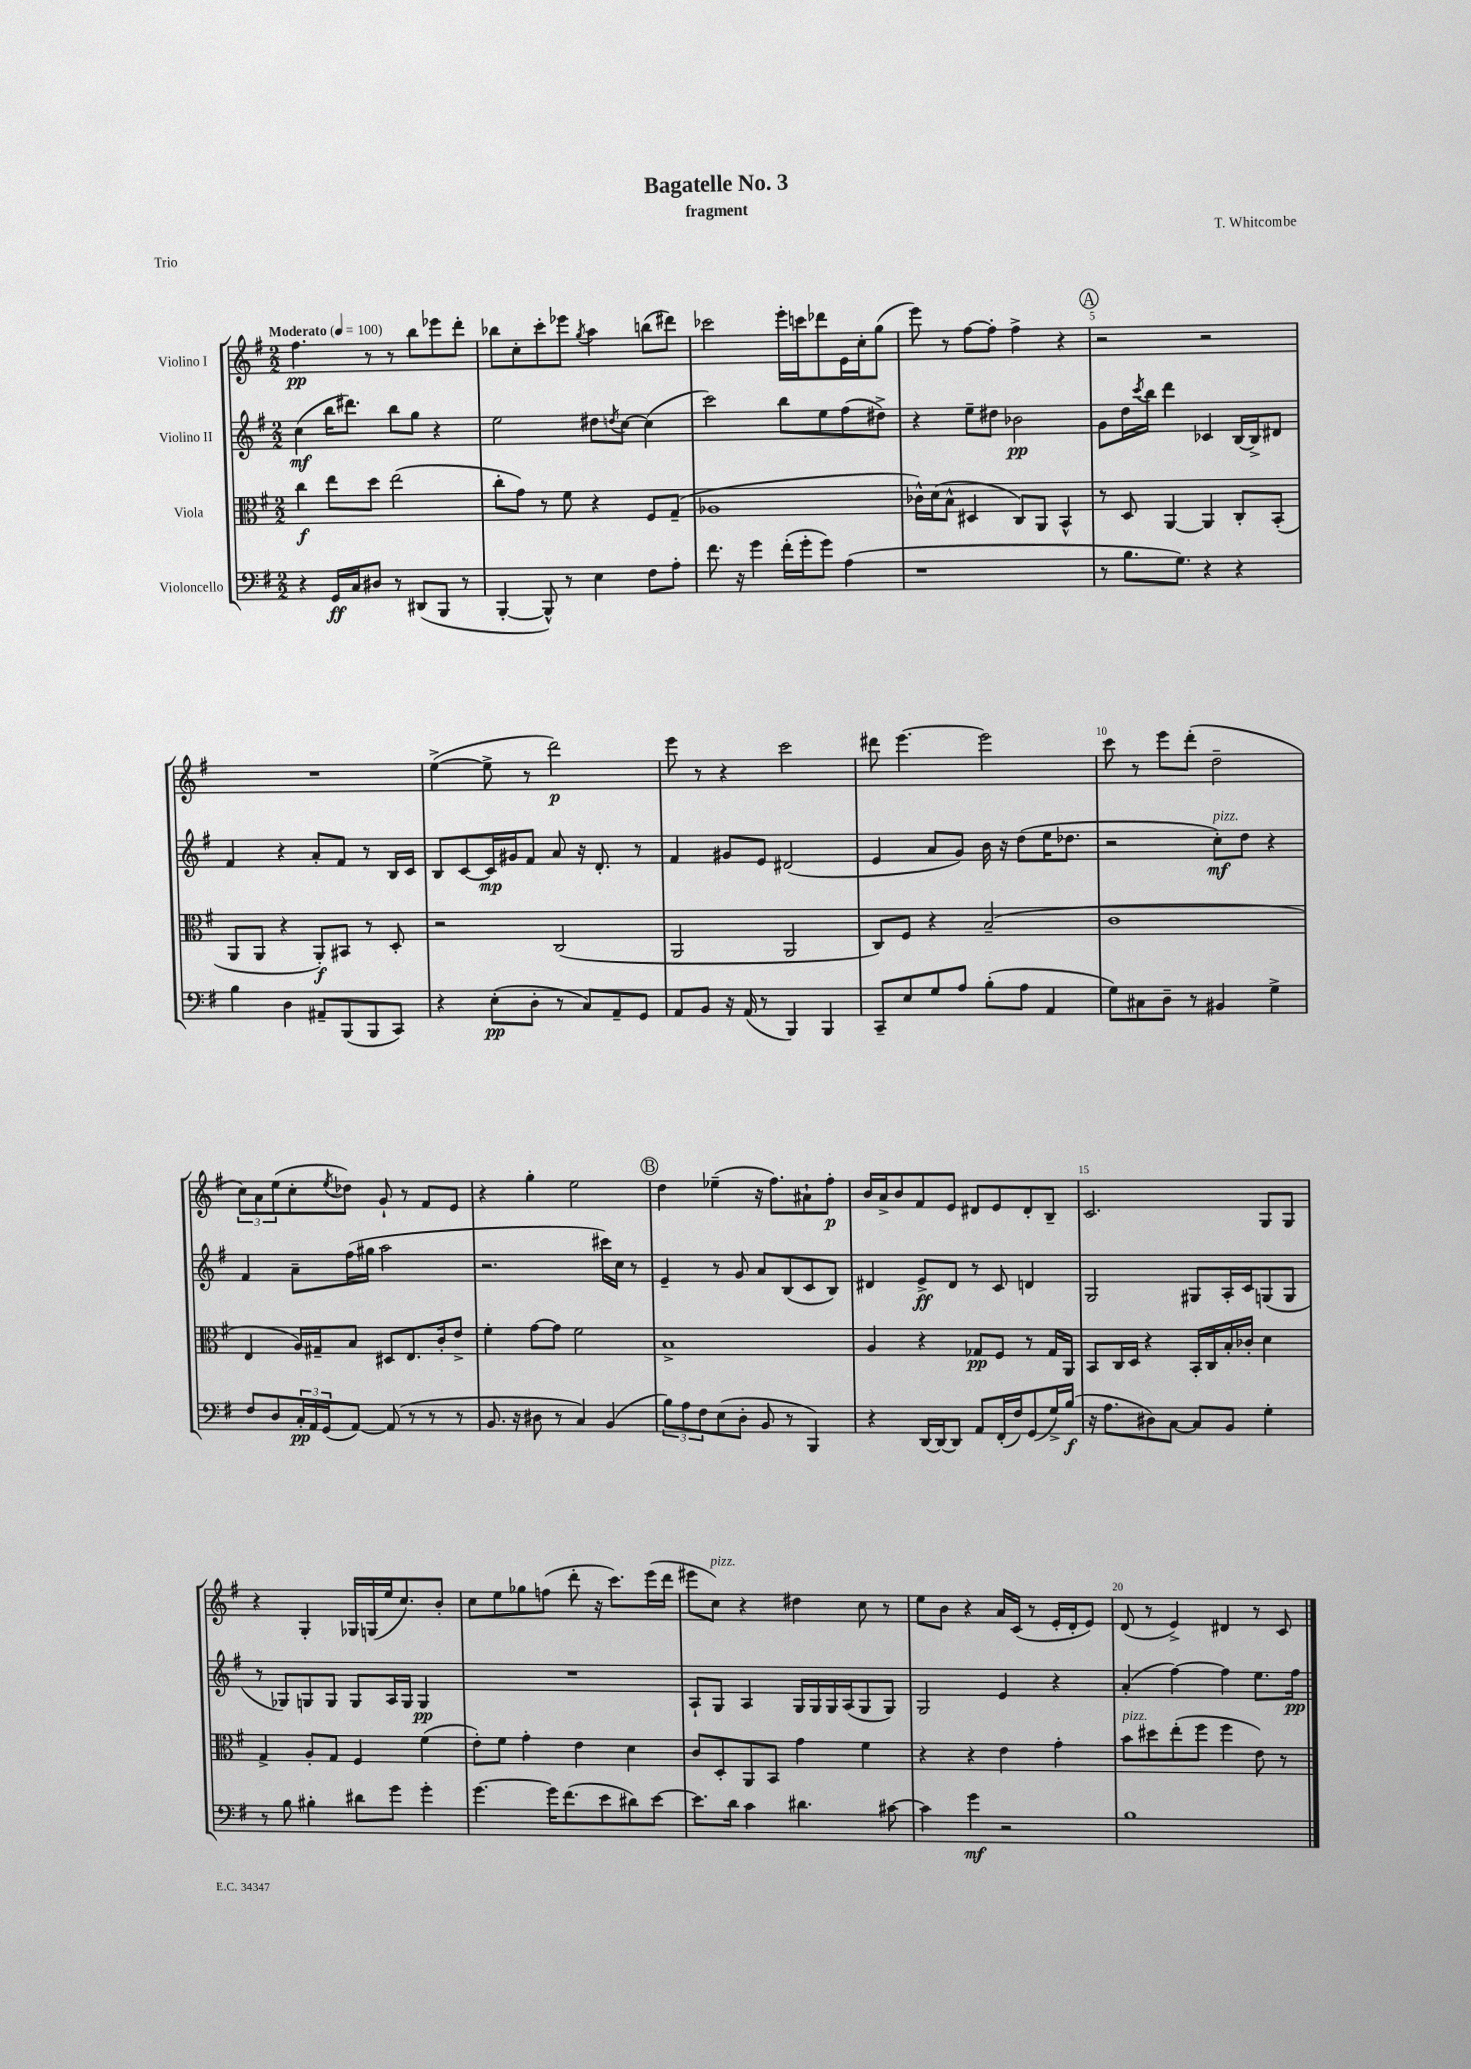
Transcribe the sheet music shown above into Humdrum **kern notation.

**kern	**kern	**kern	**kern
*staff4	*staff3	*staff2	*staff1
*clefF4	*clefC3	*clefG2	*clefG2
*k[f#]	*k[f#]	*k[f#]	*k[f#]
*M2/2	*M2/2	*M2/2	*M2/2
*MM100	*MM100	*MM100	*MM100
4r	4cc	(4cc	4.ff#
16GG	8ee	16bb	.
16C	.	8.ddd#)	.
8D#	8dd	.	8r
8r	(2ee	8bb	8r
(8DD#	.	8gg	8bb
8BBB	.	4r	8eee-
8r	.	.	8ddd'
=	=	=	=
[4BBB'	8cc'	2ee	8bb-
.	8g)	.	8cc'
8BBB^^])	8r	.	8ccc'
8r	8f#	.	8eee-
.	.	.	8qgg
4E	4r	8dd#	4aa
.	.	8qdd	.
.	.	[8cc	.
8F#	8F#	(4cc]	(8bb
8A'	(8G~	.	8ddd#)
=	=	=	=
8.f#	1A-	2ccc)	2ccc-
16r	.	.	.
4g	.	.	.
(16f#'	.	8bb	16eee'
16g'	.	.	16ccc
8g)	.	8ee	8ddd-
(4A	.	(8ff#	16e
.	.	.	16cc'
.	.	8dd#^)	(8gg
=	=	=	=
1r	16c-^^)	4r	8eee)
.	(16d	.	.
.	8B^^	.	8r
.	4D#	8ee~	[8ff#
.	.	8dd#	8ff#']
.	8C)	2b-	4ff#^
.	8AA	.	.
.	4BB^^	.	4r
=	=	=	=
8r	8r	8g	2r
8.B	8D	16dd	.
.	.	8qccc	.
.	.	16bb	.
.	[4AA	4ddd	.
8.G)	.	.	.
4r	4AA]	4c-	2r
4r	8C'	[16B	.
.	.	16B^]	.
.	(8BB'	8d#	.
=	=	=	=
4B	8AA	4f#	1r
.	8AA	.	.
4D	4r	4r	.
8AA#~	8AA')	8a'	.
(8BBB	8BB#	8f#	.
8BBB	8r	8r	.
8CC)	8D'	16B	.
.	.	16c	.
=	=	=	=
4r	2r	8B	([4ee^
.	.	[8c	.
(8E'	.	16c]	8ee^]
.	.	16g#	.
8D'	.	8f#	8r
8r	(2C	8a	2ddd)
8C)	.	16r	.
.	.	8.d'	.
8AA~	.	.	.
8GG	.	8r	.
=	=	=	=
8AA	2AA	4f#	8eee
8BB	.	.	8r
16r	.	8g#	4r
(16AA	.	.	.
8r	.	8e	.
4BBB)	2AA	(2d#	2ccc
4BBB	.	.	.
=	=	=	=
8CC~	8C)	4e	8ddd#
8E	8F#	.	[4.eee
8G	4r	8a	.
8A	.	8g)	.
(8B'	(2B~	16b	2eee]
.	.	16r	.
8A	.	(8dd	.
4AA	.	16ee	.
.	.	8.dd-	.
=	=	=	=
8G)	1c	2r	8ccc
8C#	.	.	8r
8D~	.	.	8eee
8r	.	.	(8ddd'
4BB#	.	8cc')	2dd~
.	.	8dd	.
4G^	.	4r	.
=	=	=	=
8F#	4E	4f#	12cc)
.	.	.	12a
8D	.	.	.
.	.	.	(12ee
24C'	16A)	8a~	8cc'
24AA	.	.	.
.	16G#~	.	.
(24GG	.	.	.
.	.	.	8qee
[8AA)	8B	(16ff#	8dd-)
.	.	16gg#	.
(8AA]	8D#	2aa	8g`
8r	8.E	.	8r
8r	.	.	8f#
.	16c'	.	.
8r	8e^	.	8e
=	=	=	=
8.BB	4f#'	2.r	4r
16r	.	.	.
8D#	[8g	.	4gg'
8r	8g]	.	.
4C)	2f#	.	2ee
(4BB	.	16ccc#)	.
.	.	16cc	.
.	.	8r	.
=	=	=	=
12B)	1B^	4e~	4dd
12A	.	.	.
12F#	.	.	.
(8E	.	8r	(4ee-~
8D'	.	8g	.
8BB	.	8a	16r
.	.	.	8.ff#)
8r	.	(8B	.
4BBB)	.	8c	8a#`
.	.	8B)	8ff#'
=	=	=	=
4r	4A	4d#	16b
.	.	.	16a^
.	.	.	8b
[16DD	4r	8e^	8f#
16DD_	.	.	.
8DD]	.	8d#	8e
8AA	8G-	8r	8d#
(16FF#'	8F#	8c	8e
16F#)	.	.	.
(8GG	8r	4d	8d#'
16G^)	16G-	.	8B~
(16B	16AA	.	.
=	=	=	=
16r	8BB	2G	2.c
8.A	.	.	.
.	16C	.	.
.	16D	.	.
8D#)	4r	.	.
[8C	.	.	.
8C]	16BB'	8G#	.
.	16C	.	.
8BB	16B'	16A'	.
.	16c-'	16c	.
4G'	4d	(8G	8G
.	.	8G	8G
=	=	=	=
8r	4G^	8r	4r
8B	.	8G-)	.
4B#'	8A'	8G	4G'
.	8G	8G	.
8d#	4F#	8G	16G-
.	.	.	(16G
8g	.	16A	16ee
.	.	16G	8.cc)
4g'	(4f#	4G	.
.	.	.	8b'
=	=	=	=
[4.g	8e')	1r	8cc
.	8f#	.	8ee
.	4g'	.	8gg-
16g]	.	.	(8ff
(8.f#	.	.	.
.	4e	.	8ddd'
8e	.	.	16r
.	.	.	8.ccc)
8d#)	4d	.	.
[8e	.	.	(16eee
.	.	.	16ddd
=	=	=	=
8.e]	8c	8A`	8eee#
.	8D'	8G	8cc)
16d	.	.	.
4c	8AA	4A	4r
.	8BB	.	.
4.d#	4g	16G	4dd#
.	.	16G	.
.	.	16G	.
.	.	(16A	.
.	4f#	8G	8cc
[8c#	.	8G)	8r
=	=	=	=
4c#]	4r	2G	8ee
.	.	.	8b
4g	4r	.	4r
2r	4e	4e	16a
.	.	.	(16c
.	.	.	8r
.	4g'	4r	16e'
.	.	.	16d'
.	.	.	8e)
=	=	=	=
1B	8b	(4a'	(8d
.	8dd#	.	8r
.	(8ee'	[4ff#)	4e^)
.	8ff#	.	.
.	4ff#	4ff#]	4d#
.	8e)	8.ee	8r
.	8r	.	8c
.	.	16ff#	.
==	==	==	==
*-	*-	*-	*-
